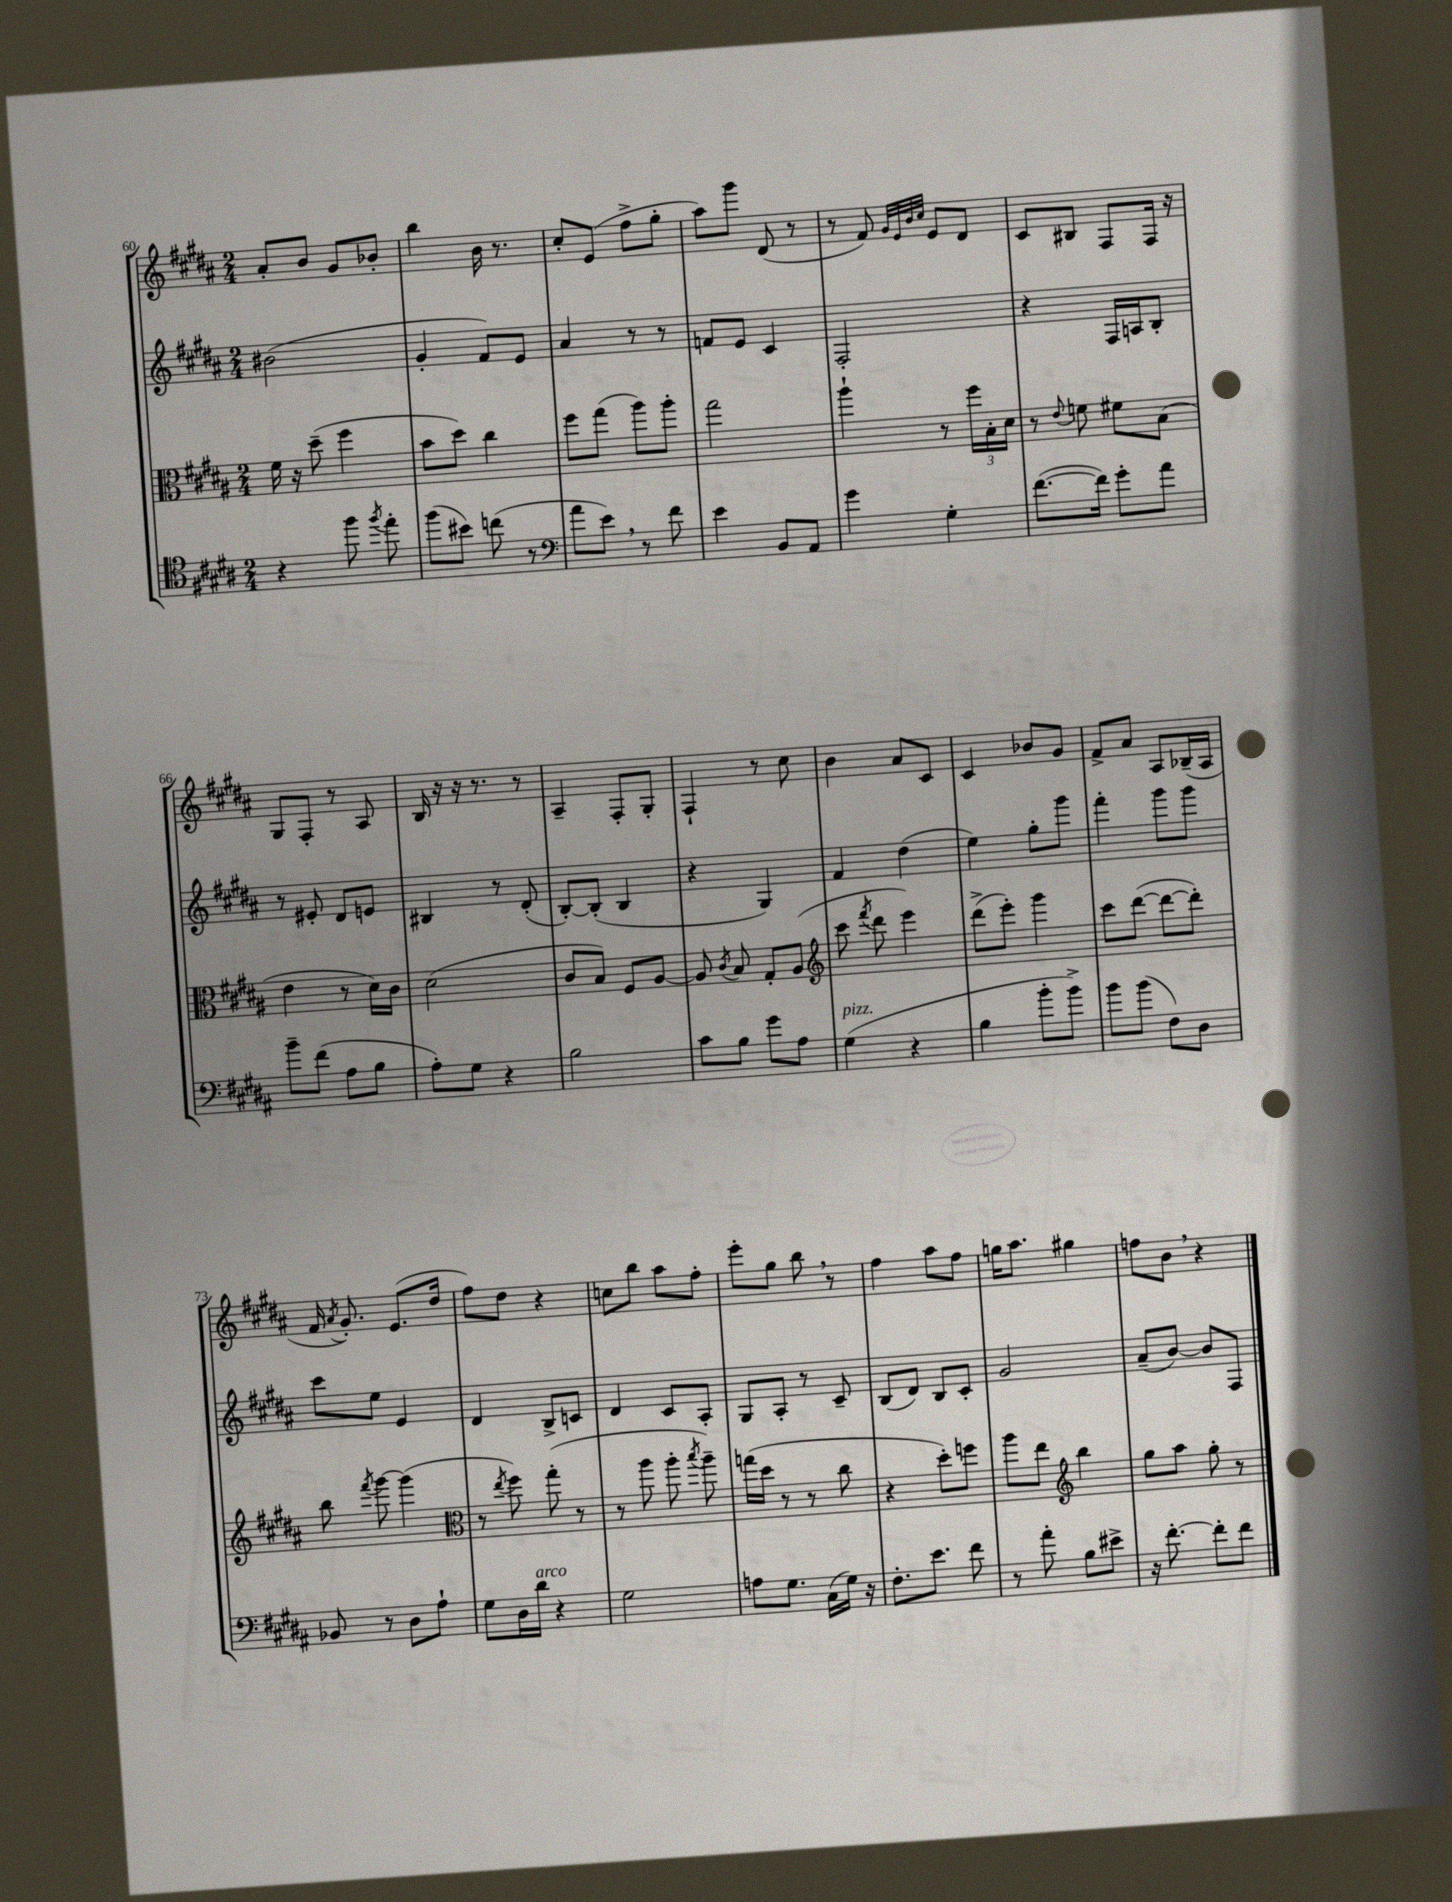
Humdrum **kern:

**kern	**kern	**kern	**kern
*staff4	*staff3	*staff2	*staff1
*clefC4	*clefC3	*clefG2	*clefG2
*k[f#c#g#d#a#]	*k[f#c#g#d#a#]	*k[f#c#g#d#a#]	*k[f#c#g#d#a#]
*M2/4	*M2/4	*M2/4	*M2/4
4r	16f#	(2b#	8a#'
.	16r	.	.
.	(8dd#~	.	8b
8ff#	4ff#	.	8g#
8qff#	.	.	.
8ee'	.	.	8b-'
=	=	=	=
(8ff#	8b	4g#'	4bb
8b#)	8dd#)	.	.
(8cc	4cc#	8f#)	16b
.	.	.	8.r
8r	.	8e	.
=	=	=	=
*clefF4	*	*	*
8a#	8ff#	4a#	8cc#'
8e)	(8gg#	.	(8e
8r	8aa#)	8r	8ff#^
8f#	8aa#'	8r	8gg#'
=	=	=	=
4e	2gg#	8f	8aa#)
.	.	8e	8ggg#
8BB	.	4c#	(8d#
8AA#	.	.	8r
=	=	=	=
4g#	4aa#`	2F#'	8r
.	.	.	8f#)
.	.	.	32qqg#
.	.	.	32qqe
.	.	.	32qqb
.	.	.	32qqcc#
4G#'	8r	.	8e
.	24ff#	.	8d#
.	24B'	.	.
.	24d#	.	.
=	=	=	=
([8.f#	8r	4r	8c#
.	8qqe	.	.
.	8f	.	8B#
16f#])	.	.	.
8g#'	8f#	16F#	8F#
.	.	16A	.
8a#	(8B	8B'	16F#
.	.	.	16r
=	=	=	=
8b~	4e	8r	8G#
(8f#	.	8e#'	8F#'
8A#	8r	8d#	8r
8B	16d#)	8e	8A#
.	16c#	.	.
=	=	=	=
8A#')	(2d#	4B#	16B
.	.	.	16r
8G#	.	.	16r
.	.	.	8.r
4r	.	8r	.
.	.	(8d#'	8r
=	=	=	=
2B	8c#	[8B')	4A#~
.	8B)	(8B']	.
.	8F#	4B	8F#'
.	[8A#	.	8G#'
=	=	=	=
8c#	8A#]	4r	4F#`
.	8qc#	.	.
8B	8B	.	.
8g#	8G#'	4G#)	8r
8A#	(8A#	.	8cc#
=	=	=	=
*	*clefG2	*	*
(4G#	8ccc#	4f#	4b
.	8qfff#	.	.
.	8ddd#	.	.
4r	4eee)	(4dd#	8a#
.	.	.	8c#
=	=	=	=
4B	(8ddd#^	4ee)	4c#
.	8eee')	.	.
8b'	4ggg#	8gg#'	8b-
8b^)	.	8ggg#	8g#
=	=	=	=
8b	8ccc#	4fff#'	8f#^
(8b	([8ddd#	.	8a#
8F#)	8ddd#_	8ggg#	8A#
8D#	8ddd#'])	8ggg#	(16B-~
.	.	.	16A#
=	=	=	=
8BB-	8bb	8ccc#	16f#
.	.	.	8qa#
.	.	.	8.g#')
.	8qfff#	.	.
8r	[8ggg#	8ee	.
8D#	(4ggg#]	4e	(8.e
8A#`	.	.	.
.	.	.	16dd#
=	=	=	=
*	*clefC3	*	*
8G#	8r	4d#	8ff#)
.	8qee	.	.
16D#	8ff#)	.	8dd#
16d#	.	.	.
4r	(8gg#'	8B^	4r
.	8r	8c	.
=	=	=	=
2G#	8r	4d#	8cc
.	8aa#	.	8bb
.	8aa#'	8c#	8aa#
.	8qbb	.	.
.	8aa#~)	8A#'	8ff#'
=	=	=	=
8A	(16gg	8G#	8eee'
.	16dd#	.	.
8.G#	8r	8A#'	8gg#
.	8r	8r	8bb
(16C#	.	.	.
16G#)	8cc#	8c#~	8r
16r	.	.	.
=	=	=	=
8.F#'	4r	(8B	4ff#
.	.	8d#)	.
8.e	.	.	.
.	8dd#')	8B	8aa#
8f#	8ff	8c#'	8ff#
=	=	=	=
8r	8aa#	2g#	16gg
.	.	.	8.aa#
8a#'	8ee	.	.
*	*clefG2	*	*
8B	4bb	.	4gg#
8e#^	.	.	.
=	=	=	=
16r	8gg#	(8a#~	8ff
[8.f#'	.	.	.
.	8aa#	[8b)	8b
8f#']	8gg#'	8b]	4r
8f#	8r	8F#	.
==	==	==	==
*-	*-	*-	*-
